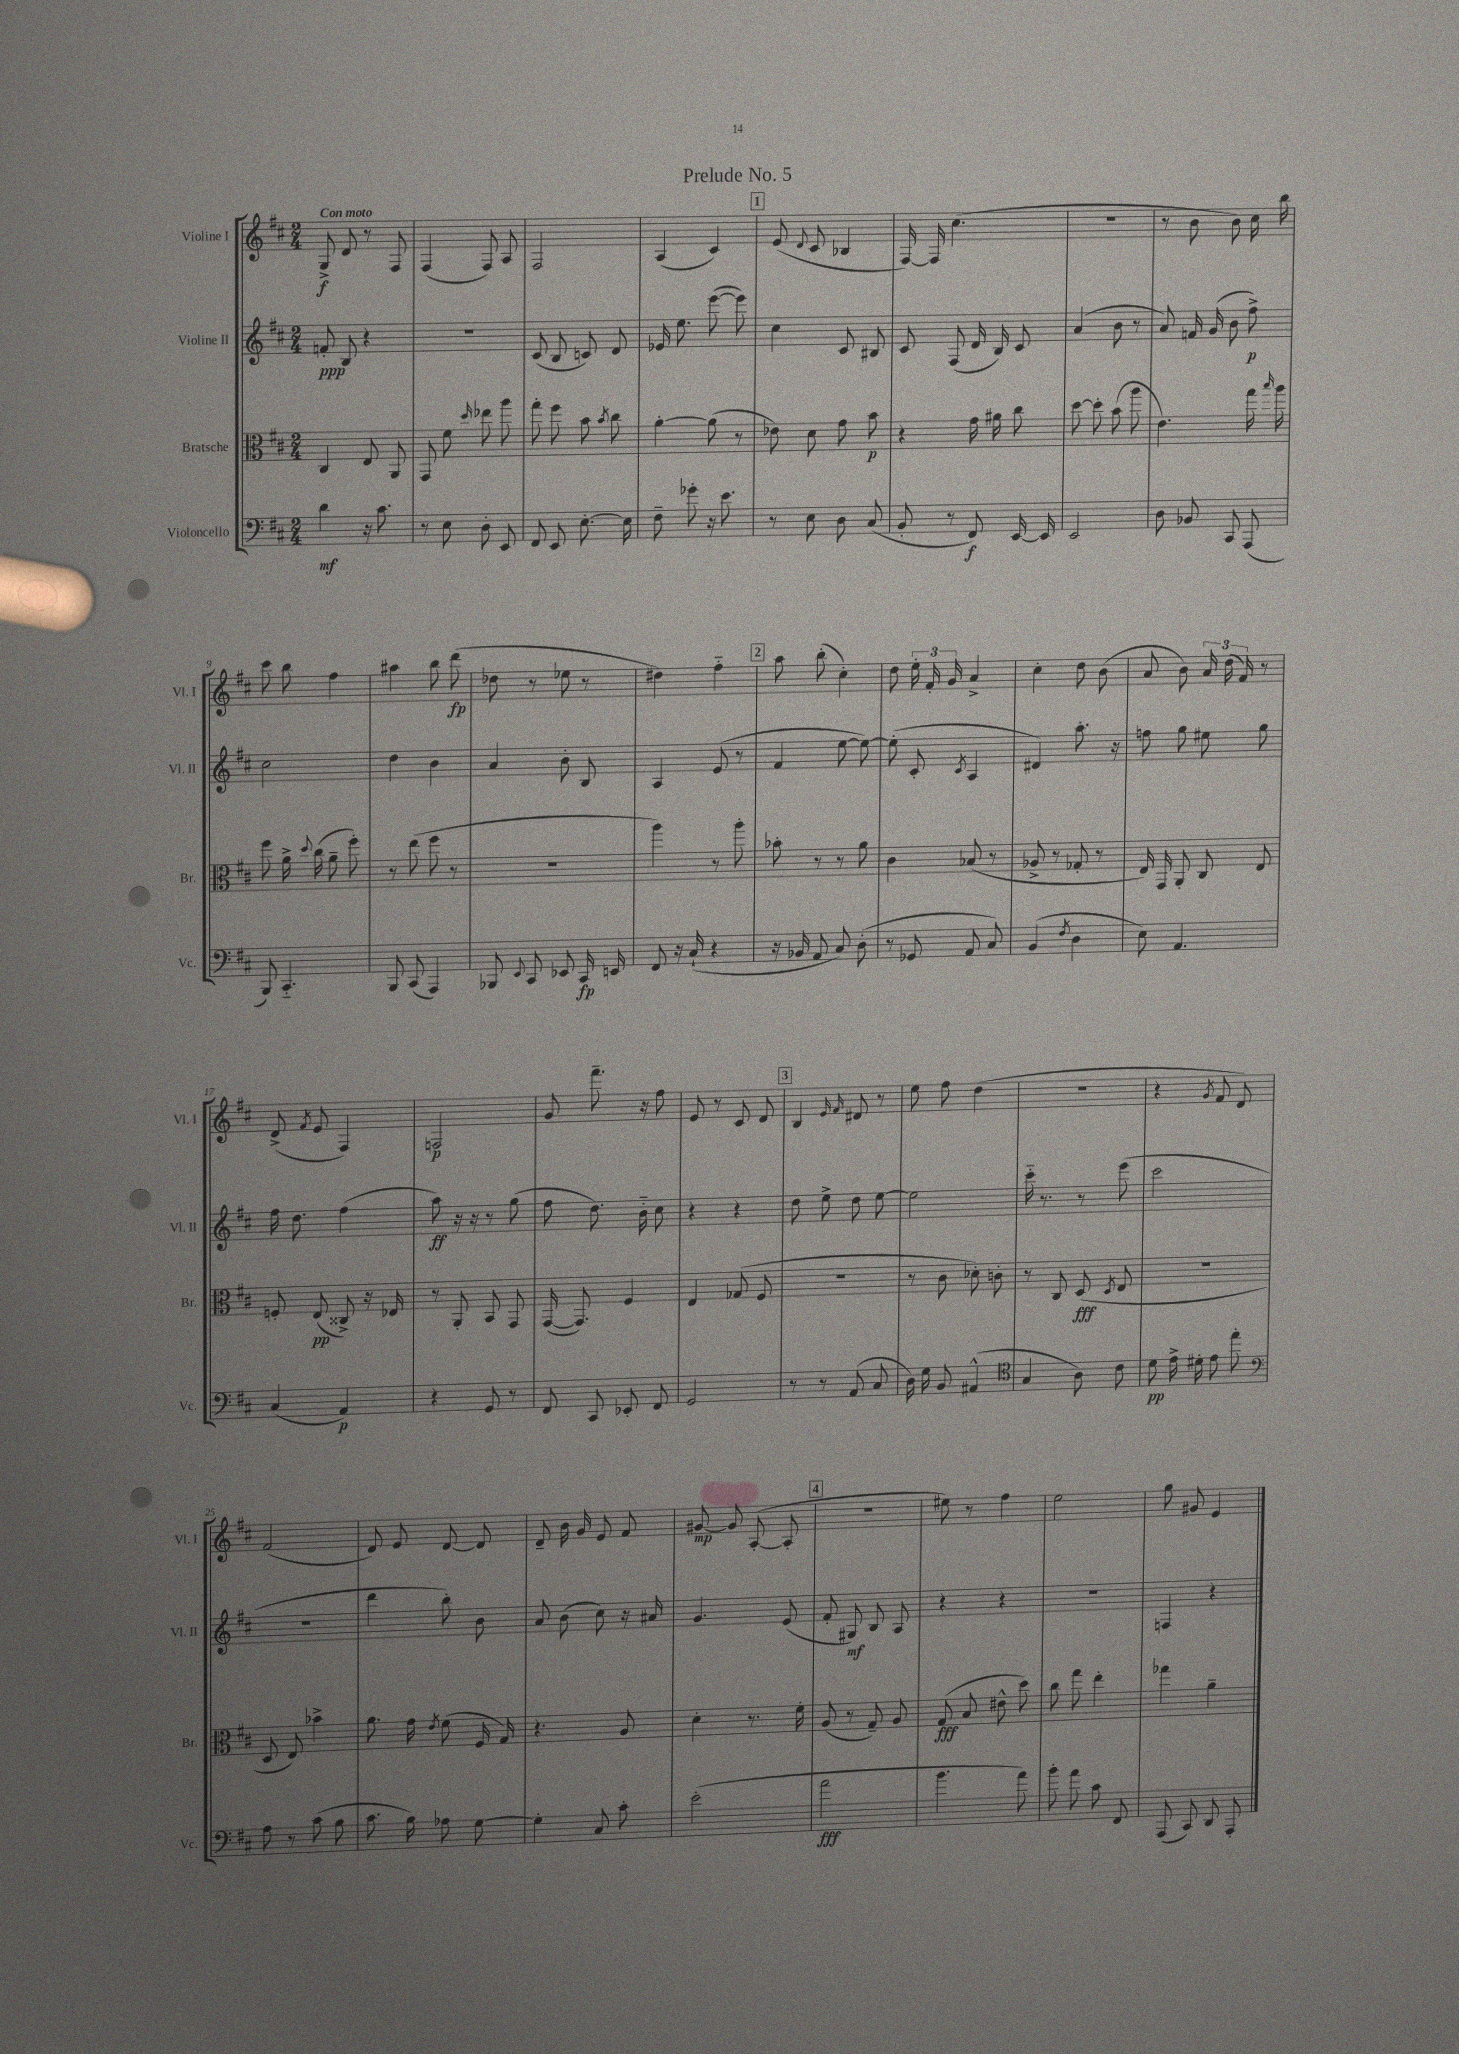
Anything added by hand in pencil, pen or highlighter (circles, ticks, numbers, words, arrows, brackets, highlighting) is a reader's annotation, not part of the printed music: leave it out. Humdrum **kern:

**kern	**kern	**kern	**kern
*staff4	*staff3	*staff2	*staff1
*clefF4	*clefC3	*clefG2	*clefG2
*k[f#c#]	*k[f#c#]	*k[f#c#]	*k[f#c#]
*M2/4	*M2/4	*M2/4	*M2/4
4d	4C#	8f'	8G^
.	.	8B	8d
16r	8E	4r	8r
8.c#	.	.	.
.	8AA	.	8F#
=	=	=	=
8r	8GG	2r	(4F#
8E	8f#	.	.
.	16qqdd	.	.
8D'	8ee-	.	8F#)
8EE	8aa	.	8A
=	=	=	=
8FF#	8gg'	(8c#	2F#
8EE	8ff#	8B	.
[8.E'	8b	8c)	.
.	8qb	.	.
.	8cc#	8d	.
16E]	.	.	.
=	=	=	=
8F#~	[4a'	16e-	(4A
.	.	8.ee	.
8g-'	.	.	.
16r	(8a]	([8eee	4c#)
8.e	.	.	.
.	8r	8eee])	.
=	=	=	=
8r	8e-)	4cc#	(8e
.	.	.	8qqd
8E	8d	.	8c#
8D	8g	8c#	4B-
(8C#	8b	8B#	.
=	=	=	=
8BB'	4r	8c#	[16F#)
.	.	.	16F#]
8r	.	(8F#	(4.cc#
8FF#)	16g	16d	.
.	16a#	16B)	.
[16EE	8cc#	8c#	.
16EE]	.	.	.
=	=	=	=
2EE	[8dd	(4a	2r
.	8dd']	.	.
.	(8b	8b	.
.	8aa	8r	.
=	=	=	=
8D	4.e)	8a)	8r
8BB-	.	16f	8b
.	.	(16g	.
8CC#	.	8b	8b)
(8AAA	16gg	8ff#^)	16cc#
.	16qqbb	.	.
.	16aa	.	16bb
=	=	=	=
8BBB)	8ff#	2cc#	8ccc#
4.CC#'~	16a^	.	8bb
.	8qqdd	.	.
.	(16cc#	.	.
.	8a~	.	4ff#
.	8ff#')	.	.
=	=	=	=
8BBB	8r	4dd	4aa#
(8CC#	(8ee	.	.
4AAA)	8ff#	4b	8bb
.	8r	.	(8ddd
=	=	=	=
8BBB-	2r	4a	8dd-
8qqEE	.	.	.
8CC#	.	.	8r
8EE-	.	8b'	8ee-
16CC#	.	8B	8r
16EE	.	.	.
=	=	=	=
8FF#	4aa)	4A	4dd#)
16r	.	.	.
(16C#`	.	.	.
4r	8r	(8e	4ff#'~
.	8aa'	8r	.
=	=	=	=
16r	8b-'	4f#	8aa
16BB-	.	.	.
8AA	8r	.	(8bb'
8C#)	8r	[8ee	4cc#')
(8D'	8a	8ee_)	.
=	=	=	=
8r	4c#	(8ee']	8dd
8GG-	.	8c#'	24ee'
.	.	.	24f#'
.	.	.	24g
.	.	8qc#	.
8AA	(8B-	4A	4a^
8C#)	8r	.	.
=	=	=	=
(4BB	8A-^	4d#)	4cc#'
.	8r	.	.
8qF#	.	.	.
4D	8G-'	8.aa'	8dd
.	8r	.	(8b
.	.	16r	.
=	=	=	=
8E)	16E)	8ff	8a
.	16GG	.	.
4.AA	8AA'	8gg	8b)
.	8C#	8ee#	24a
.	.	.	(24dd
.	.	.	24f#)
.	8E	8gg	8r
=	=	=	=
(4C#	8F'	16ff#	(8d^
.	.	8.dd	.
.	.	.	8qf#
.	(8E	.	8e
4AA)	8C##^)	(4ff#	4F#)
.	16r	.	.
.	16E-	.	.
=	=	=	=
4r	8r	8aa)	2F
.	8AA'	16r	.
.	.	16r	.
8GG	8BB	8r	.
8r	8GG	(8gg	.
=	=	=	=
8FF#	([16GG	8ff#	8g
.	8.GG])	.	.
8CC#	.	8.dd)	8.fff#~
8EE-'	4F#	.	.
.	.	16b'~	16r
8FF#	.	8cc#	8ff#
=	=	=	=
2GG	4E	4r	8e
.	.	.	8r
.	(8G-	4r	8c#
.	8F#	.	8d
=	=	=	=
8r	2r	8dd	4B
8r	.	8ee^	.
.	.	.	16qqe
.	.	.	16qqf#
(8AA	.	8dd	8d#
8C#	.	[8ee	8r
=	=	=	=
16D)	8r	2ee]	8ee
16G	.	.	.
8BB	8c#	.	8ff#
(4AA#^^	8d-')	.	(4dd
.	8c'	.	.
=	=	=	=
*clefC4	*	*	*
4G	8r	16ccc#'~	2r
.	.	8.r	.
.	8C#	.	.
8A)	(8D	8r	.
.	8qD	.	.
8c#	8E	(8eee	.
=	=	=	=
8d	2r	2ccc#	4r
16e^	.	.	.
16d#'	.	.	.
.	.	.	8qg
8e	.	.	8f#
8ee'	.	.	8d)
=	=	=	=
*clefF4	*	*	*
8A	8D	2r	(2f#
8r	8E)	.	.
(8c#	4b-^	.	.
8B	.	.	.
=	=	=	=
8.c#	8.a	4ddd	8d)
.	.	.	8e
16B)	16g	.	.
.	8qe	.	.
8A-	(8f#	8bb')	[8d
[8G	16F#	8b	8d]
.	16G)	.	.
=	=	=	=
4G']	4.r	8a	8d~
.	.	(8b	16b
.	.	.	16g
8C#	.	8cc#)	8e
8c#'	8A	16r	8f#
.	.	16a#	.
=	=	=	=
(2e'	4d'	4.g	[8g#
.	.	.	8g#]
.	8.r	.	([8A'
.	.	(8e	8A']
.	16f#'	.	.
=	=	=	=
2a	(8A	8f#'	2r
.	8r	8G#)	.
.	8G~)	8B	.
.	8A	8A	.
=	=	=	=
4.b	(8G	4r	8ee#)
.	8B	.	8r
.	8e#^^	4r	4ff#
8a)	8dd)	.	.
=	=	=	=
8b'	8cc#	2r	2ee
8a	8gg	.	.
8c#	4ee'	.	.
8FF#	.	.	.
=	=	=	=
(8AAA	4gg-	4F	8gg
8CC#)	.	.	8g#
8DD	4a~	4r	4e
8AAA'	.	.	.
==	==	==	==
*-	*-	*-	*-
